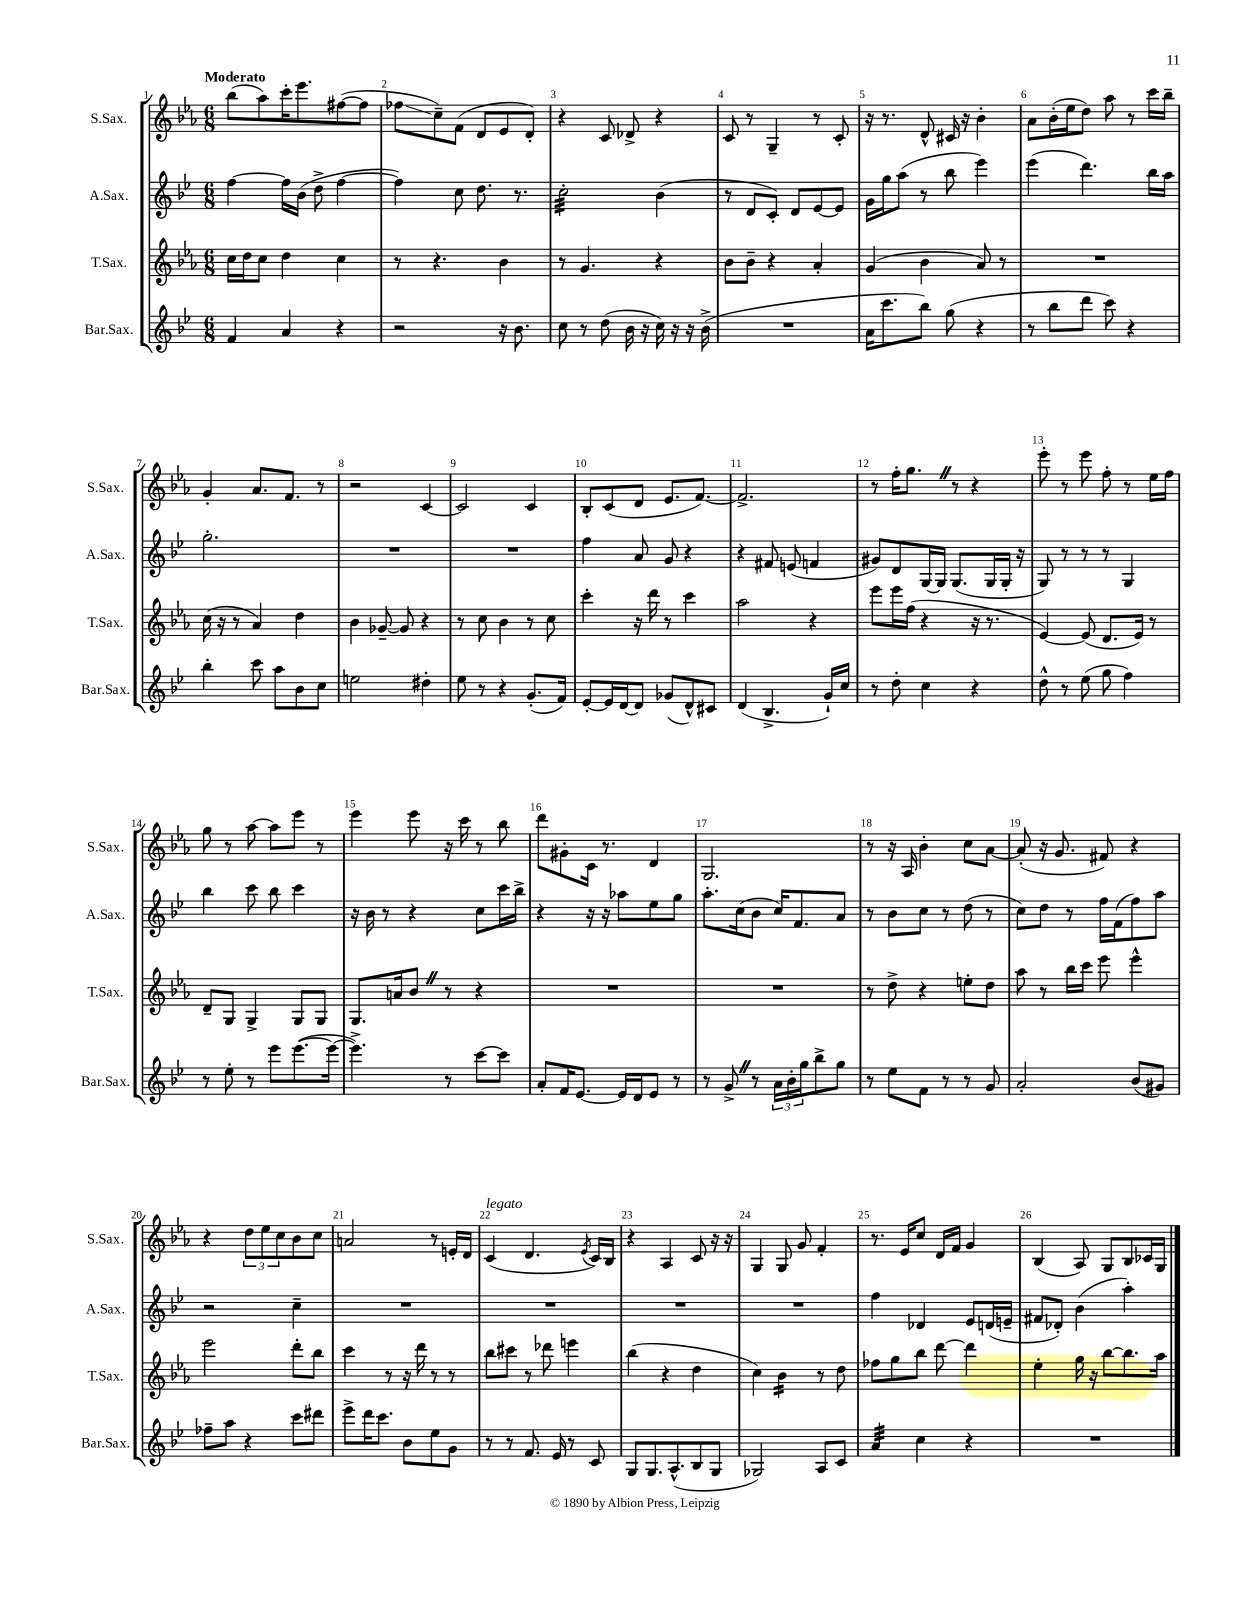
<<
\new StaffGroup <<
\new Staff = "s0" \with { instrumentName = "S.Sax." shortInstrumentName = "S.Sax." } {
    \clef treble \key ees \major \numericTimeSignature \time 6/8 \tempo "Moderato"
    bes''8( aes''8) c'''16-. ees'''8. fis''8~( fis''8 |
    fes''8\glissando c''8--) f'8( d'8 ees'8 d'8-.) |
    r4 c'8 des'8-> r4 |
    c'8 r8 g4-- r8 c'8-. |
    r16 r8. d'8-^ cis'16 r16 bes'4-. |
    aes'8 bes'16-.( ees''16 d''8) aes''8 r8 c'''16 bes''16-- |
    g'4-. aes'8. f'8. r8 |
    r2 c'4~ |
    c'2 c'4 |
    bes8-. c'8( d'8 ees'8. f'8.~) |
    f'2.-> |
    r8 f''16-. g''8. \once \override BreathingSign.text = \markup { \musicglyph "scripts.caesura.straight" } \breathe r8 r4 |
    ees'''8-. r8 ees'''8 f''8-. r8 ees''16 f''16 |
    g''8 r8 aes''8~ aes''8 ees'''8 r8 |
    ees'''4 ees'''8 r16 c'''16 r8 bes''8 |
    d'''8 gis'8-. c'16 r8. d'4 |
    g2. |
    r8 r16 aes16 bes'4-. c''8 aes'8~ |
    aes'8-.( r16 g'8. fis'8) r4 |
    r4 \tuplet 3/2 { d''8 ees''8 c''8 } bes'8 c''8 |
    a'2 r8 e'16-. d'16 |
    c'4^\markup { \italic "legato" }( d'4. \acciaccatura { ees'8 } c'16) bes16 |
    r4 aes4 c'8 r16 r16 |
    g4 g8 g'8 f'4-. |
    r8. ees'16 c''8 d'16 f'16 g'4 |
    bes4( aes8) g8 bes8 ces'16 g16 \bar "|." |
}
\new Staff = "s1" \with { instrumentName = "A.Sax." shortInstrumentName = "A.Sax." } {
    \clef treble \key bes \major \numericTimeSignature \time 6/8
    f''4~ f''16 bes'16( d''8-> f''4~ |
    f''4) c''8 d''8. r8. |
    c''2:32-. bes'4( |
    r8 d'8 c'8-.) d'8 ees'8~ ees'8 |
    g'16 g''16 a''8( r8 bes''8 ees'''4) |
    ees'''4( d'''4.) bes''16 a''16 |
    g''2.-. |
    R2. |
    R2. |
    f''4 a'8 g'8 r4 |
    r4 fis'8 e'8( f'4 |
    gis'8) d'8 g16~ g16 g8.( g16 g16-. r16 |
    g8) r8 r8 r8 g4 |
    bes''4 c'''8 bes''8 c'''4 |
    r16 bes'16 r8 r4 c''8 c'''16 bes''16-> |
    r4 r16 r16 aes''8 ees''8 g''8 |
    a''8.-. c''16( bes'8 c''16) f'8. a'8 |
    r8 bes'8 c''8 r8 d''8( r8 |
    c''8) d''8 r8 f''16 f'16( f''8) a''8 |
    r2 c''4-- |
    R2. |
    R2. |
    R2. |
    R2. |
    f''4 des'4 ees'8 d'16( e'16-- |
    fis'8 des'8-.) bes'4( a''4-.) \bar "|." |
}
\new Staff = "s2" \with { instrumentName = "T.Sax." shortInstrumentName = "T.Sax." } {
    \clef treble \key ees \major \numericTimeSignature \time 6/8
    c''16 d''16 c''8 d''4 c''4 |
    r8 r4. bes'4 |
    r8 g'4. r4 |
    bes'8 bes'8-- r4 aes'4-. |
    g'4( bes'4 aes'8) r8 |
    R2. |
    c''16( r16 r8 aes'4) d''4 |
    bes'4 ges'8~-- ges'8 r4 |
    r8 c''8 bes'4 r8 c''8 |
    c'''4-. r16 d'''16 r8 c'''4 |
    aes''2 r4 |
    ees'''8 ees'''16 f''16( r4 r16 r8. |
    ees'4~) ees'8( d'8. ees'16) r8 |
    d'8-- g8 g4-> g8 g8 |
    g8. a'16 bes'8 \once \override BreathingSign.text = \markup { \musicglyph "scripts.caesura.straight" } \breathe r8 r4 |
    R2. |
    R2. |
    r8 d''8-> r4 e''8-. d''8 |
    aes''8 r8 bes''16 c'''16 ees'''8 ees'''4-^ |
    ees'''2 d'''8-. bes''8 |
    c'''4 r8 r16 d'''16 r8 r8 |
    bes''8 cis'''8 r8 des'''8 e'''4 |
    bes''4( r4 d''4 |
    c''4) bes'4:16 r8 d''8 |
    fes''8 g''8 bes''8 d'''8~ d'''4 |
    ees''4-. g''16 r16 bes''8~ bes''8. aes''16 \bar "|." |
}
\new Staff = "s3" \with { instrumentName = "Bar.Sax." shortInstrumentName = "Bar.Sax." } {
    \clef treble \key bes \major \numericTimeSignature \time 6/8
    f'4 a'4 r4 |
    r2 r16 bes'8. |
    c''8 r8 d''8( bes'16 r16 c''16) r16 r16 bes'16->( |
    R2. |
    a'16 c'''8. bes''8) g''8( r4 |
    r8 bes''8 d'''8 c'''8) r4 |
    bes''4-. c'''8 a''8 bes'8 c''8 |
    e''2 dis''4-. |
    ees''8 r8 r4 g'8.-.( f'16) |
    ees'8~-. ees'16 d'16~ d'8 ges'8( d'8-^) cis'8 |
    d'4( bes4.-> g'16-!) c''16 |
    r8 d''8-. c''4 r4 |
    d''8-^ r8 ees''8( g''8 f''4) |
    r8 ees''8-. r8 ees'''8 ees'''8.~( ees'''16~ |
    ees'''4.->) r8 c'''8~ c'''8 |
    a'8-. f'16 ees'8.~ ees'16 d'16 ees'8 r8 |
    r8 g'8-> \once \override BreathingSign.text = \markup { \musicglyph "scripts.caesura.straight" } \breathe r8 \tuplet 3/2 { a'16 bes'16-. g''16 } bes''8-> g''8 |
    r8 ees''8 f'8 r8 r8 g'8 |
    a'2-. bes'8( gis'8) |
    fes''8-- a''8 r4 c'''8 dis'''8 |
    ees'''8-> d'''16 c'''8. bes'8 ees''8 g'8 |
    r8 r8 f'8. ees'16 r8 c'8 |
    g8 g8. a8.-^( bes8 g8 |
    ges2) a8 c'8 |
    a'4:32 c''4 r4 |
    R2. \bar "|." |
}
>>
>>
\layout { \context { \Score \override BarNumber.break-visibility = ##(#f #t #t) barNumberVisibility = #all-bar-numbers-visible } }
